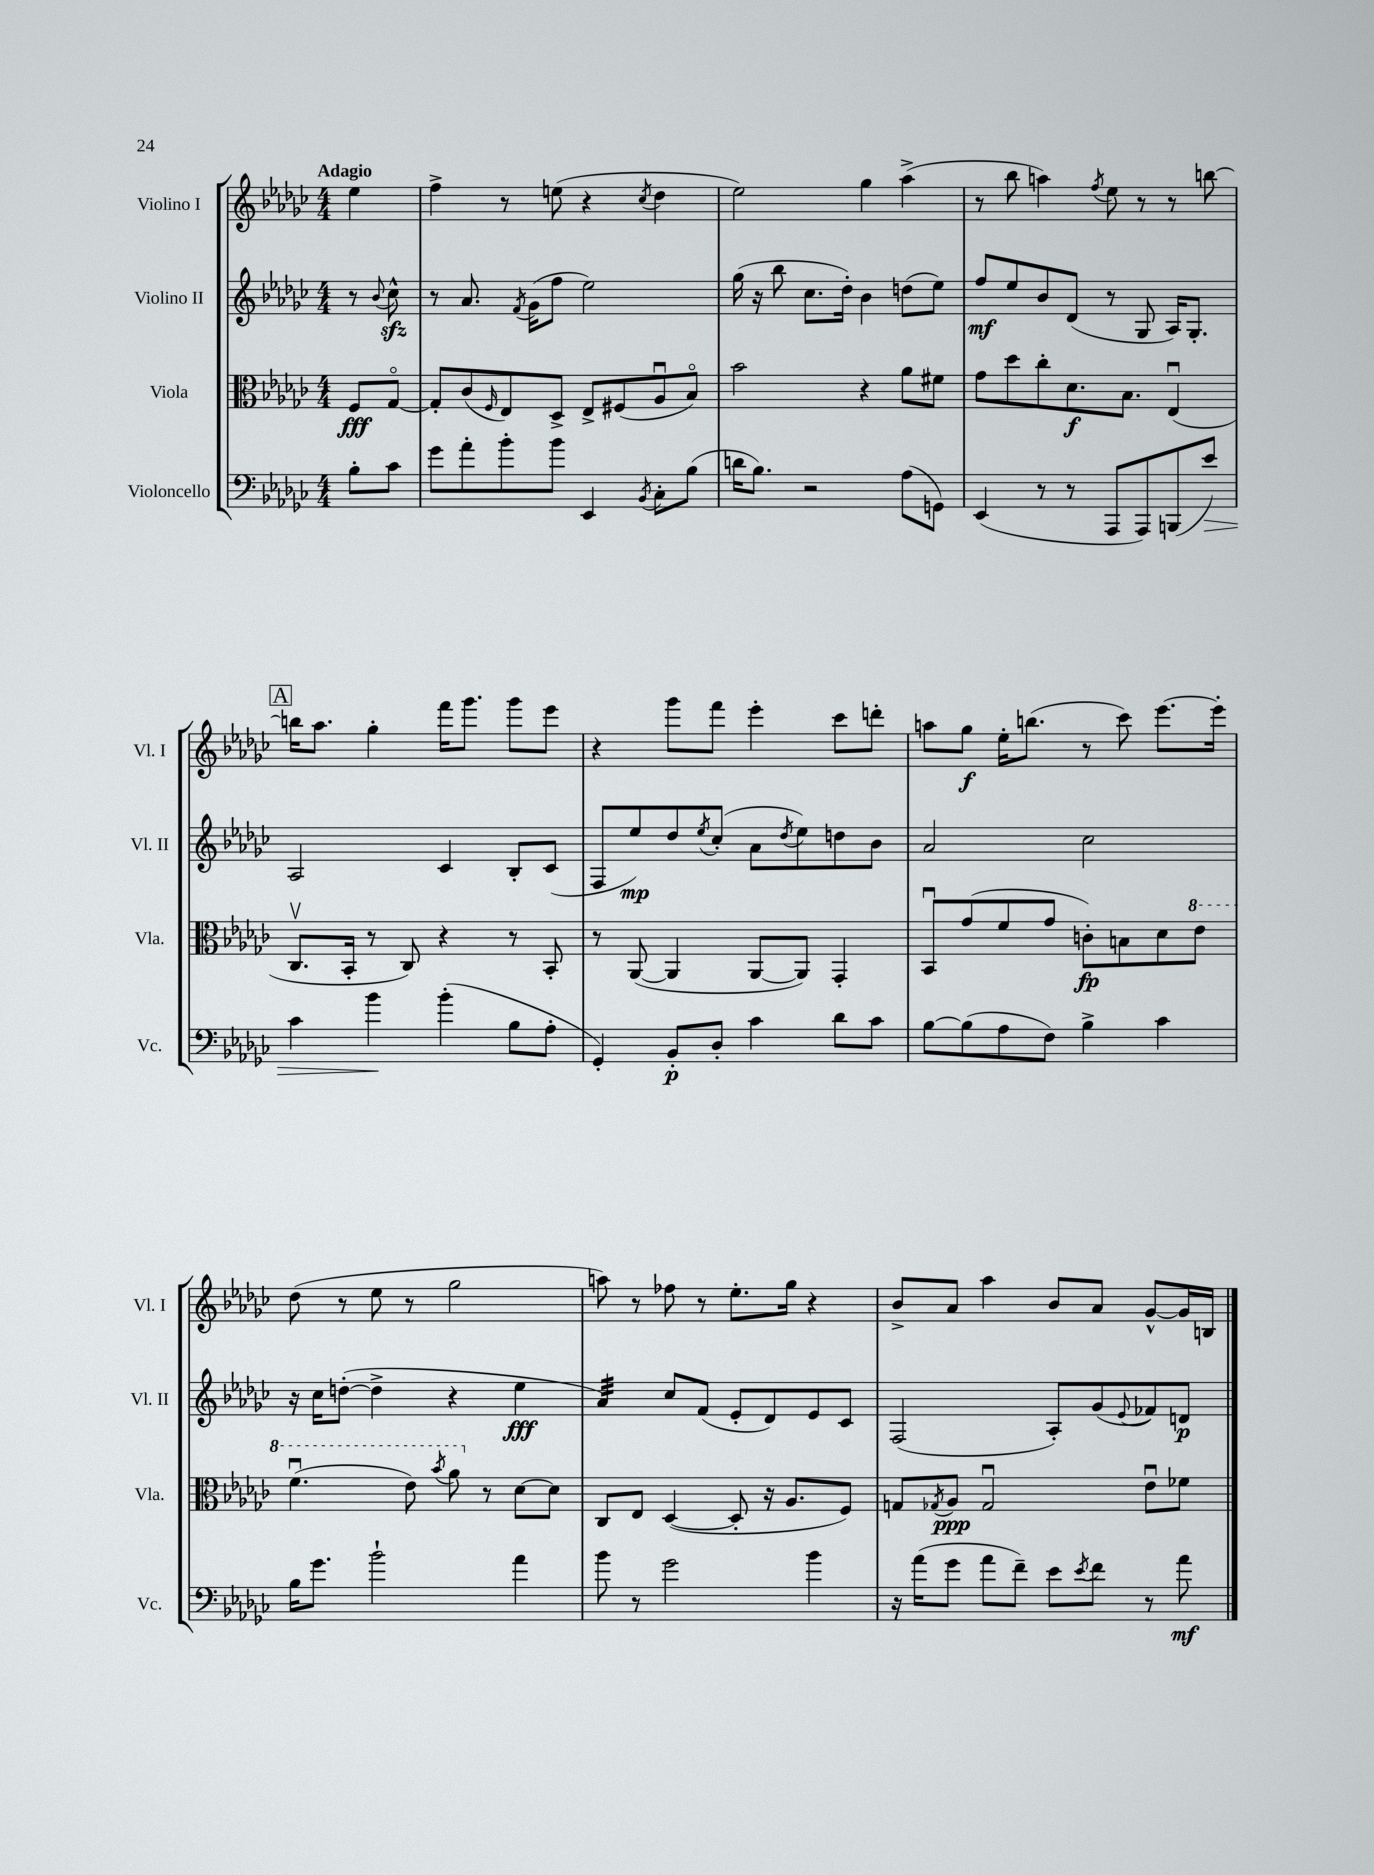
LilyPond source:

<<
\new StaffGroup <<
\new Staff = "s0" \with { instrumentName = "Violino I" shortInstrumentName = "Vl. I" } {
    \clef treble \key ges \major \numericTimeSignature \time 4/4 \partial 4 \tempo "Adagio"
    ees''4 |
    f''4-> r8 e''8( r4 \acciaccatura { ces''8 } des''4 |
    ees''2) ges''4 aes''4->( |
    r8 bes''8 a''4) \acciaccatura { f''8 } ees''8 r8 r8 b''8~ |
    \mark \markup { \box "A" } b''16 aes''8. ges''4-. f'''16 ges'''8. ges'''8 ees'''8 |
    r4 ges'''8 f'''8 ees'''4-. ces'''8 d'''8-. |
    a''8 ges''8\f ees''16-. b''8.( r8 ces'''8) ees'''8.~ ees'''16-. |
    des''8( r8 ees''8 r8 ges''2 |
    a''8) r8 fes''8 r8 ees''8.-. ges''16 r4 |
    bes'8-> aes'8 aes''4 bes'8 aes'8 ges'8~-^ ges'16 b16 \bar "|." |
}
\new Staff = "s1" \with { instrumentName = "Violino II" shortInstrumentName = "Vl. II" } {
    \clef treble \key ges \major \numericTimeSignature \time 4/4 \partial 4
    r8 \appoggiatura { bes'8 } ces''8-^\sfz |
    r8 aes'8. \acciaccatura { f'8 } ges'16( f''8 ees''2) |
    ges''16( r16 bes''8 ces''8. des''16-.) bes'4 d''8( ees''8) |
    f''8\mf ees''8 bes'8 des'8( r8 ges8 aes16) ges8.-. |
    \mark \markup { \box "A" } aes2 ces'4 bes8-. ces'8( |
    f8 ees''8\mp) des''8 \acciaccatura { ees''8 } ces''8-.( aes'8 \acciaccatura { des''8 } ees''8) d''8 bes'8 |
    aes'2 ces''2 |
    r16 ces''16 d''8~-.( d''4-> r4 ees''4\fff |
    aes'4:32) ces''8 f'8( ees'8-. des'8) ees'8 ces'8 |
    f2( aes8-.) ges'8( \appoggiatura { ees'8 } fes'8) d'8\p \bar "|." |
}
\new Staff = "s2" \with { instrumentName = "Viola" shortInstrumentName = "Vla." } {
    \clef alto \key ges \major \numericTimeSignature \time 4/4 \partial 4
    f8\fff ges8~\flageolet |
    ges8-. ces'8( \grace { f16 } ees8) des8-> ees8-> fis8( aes8\downbow bes8\flageolet) |
    bes'2 r4 aes'8 fis'8 |
    ges'8 des''8 ces''8-. des'8.\f bes8. ees4\downbow( |
    \mark \markup { \box "A" } ces8.\upbow bes,16-. r8 ces8) r4 r8 bes,8-. |
    r8 aes,8~( aes,4 aes,8~ aes,8) ges,4-. |
    bes,8\downbow ges'8( f'8 ges'8 c'8-.\fp) b8 des'8 \ottava #1 ees''8 |
    f''4.\downbow( ees''8) \acciaccatura { bes''8 } aes''8 \ottava #0 r8 des'8~ des'8 |
    ces8 ees8 des4~( des8-. r16 aes8. f8) |
    g8 \acciaccatura { ges8 } aes8\ppp ges2\downbow ees'8\downbow fes'8 \bar "|." |
}
\new Staff = "s3" \with { instrumentName = "Violoncello" shortInstrumentName = "Vc." } {
    \clef bass \key ges \major \numericTimeSignature \time 4/4 \partial 4
    bes8-. ces'8 |
    ges'8 aes'8-. bes'8-. bes'8 ees,4 \acciaccatura { bes,8 } ces8-. bes8( |
    d'16 bes8.) r2 aes8( g,8) |
    ees,4( r8 r8 aes,,8 aes,,8) b,,8( ees'8\>) |
    \mark \markup { \box "A" } ces'4 bes'4\! bes'4-.( bes8 aes8-. |
    ges,4-.) bes,8-.\p des8-. ces'4 des'8 ces'8 |
    bes8~ bes8( aes8 f8) bes4-> ces'4 |
    bes16 ges'8. bes'2-! aes'4 |
    bes'8 r8 ges'2 bes'4 |
    r16 aes'16( ges'8 aes'8 f'8--) ees'8 \acciaccatura { ees'8 } f'8 r8 aes'8\mf \bar "|." |
}
>>
>>
\layout { \context { \Score \remove "Bar_number_engraver" } }
